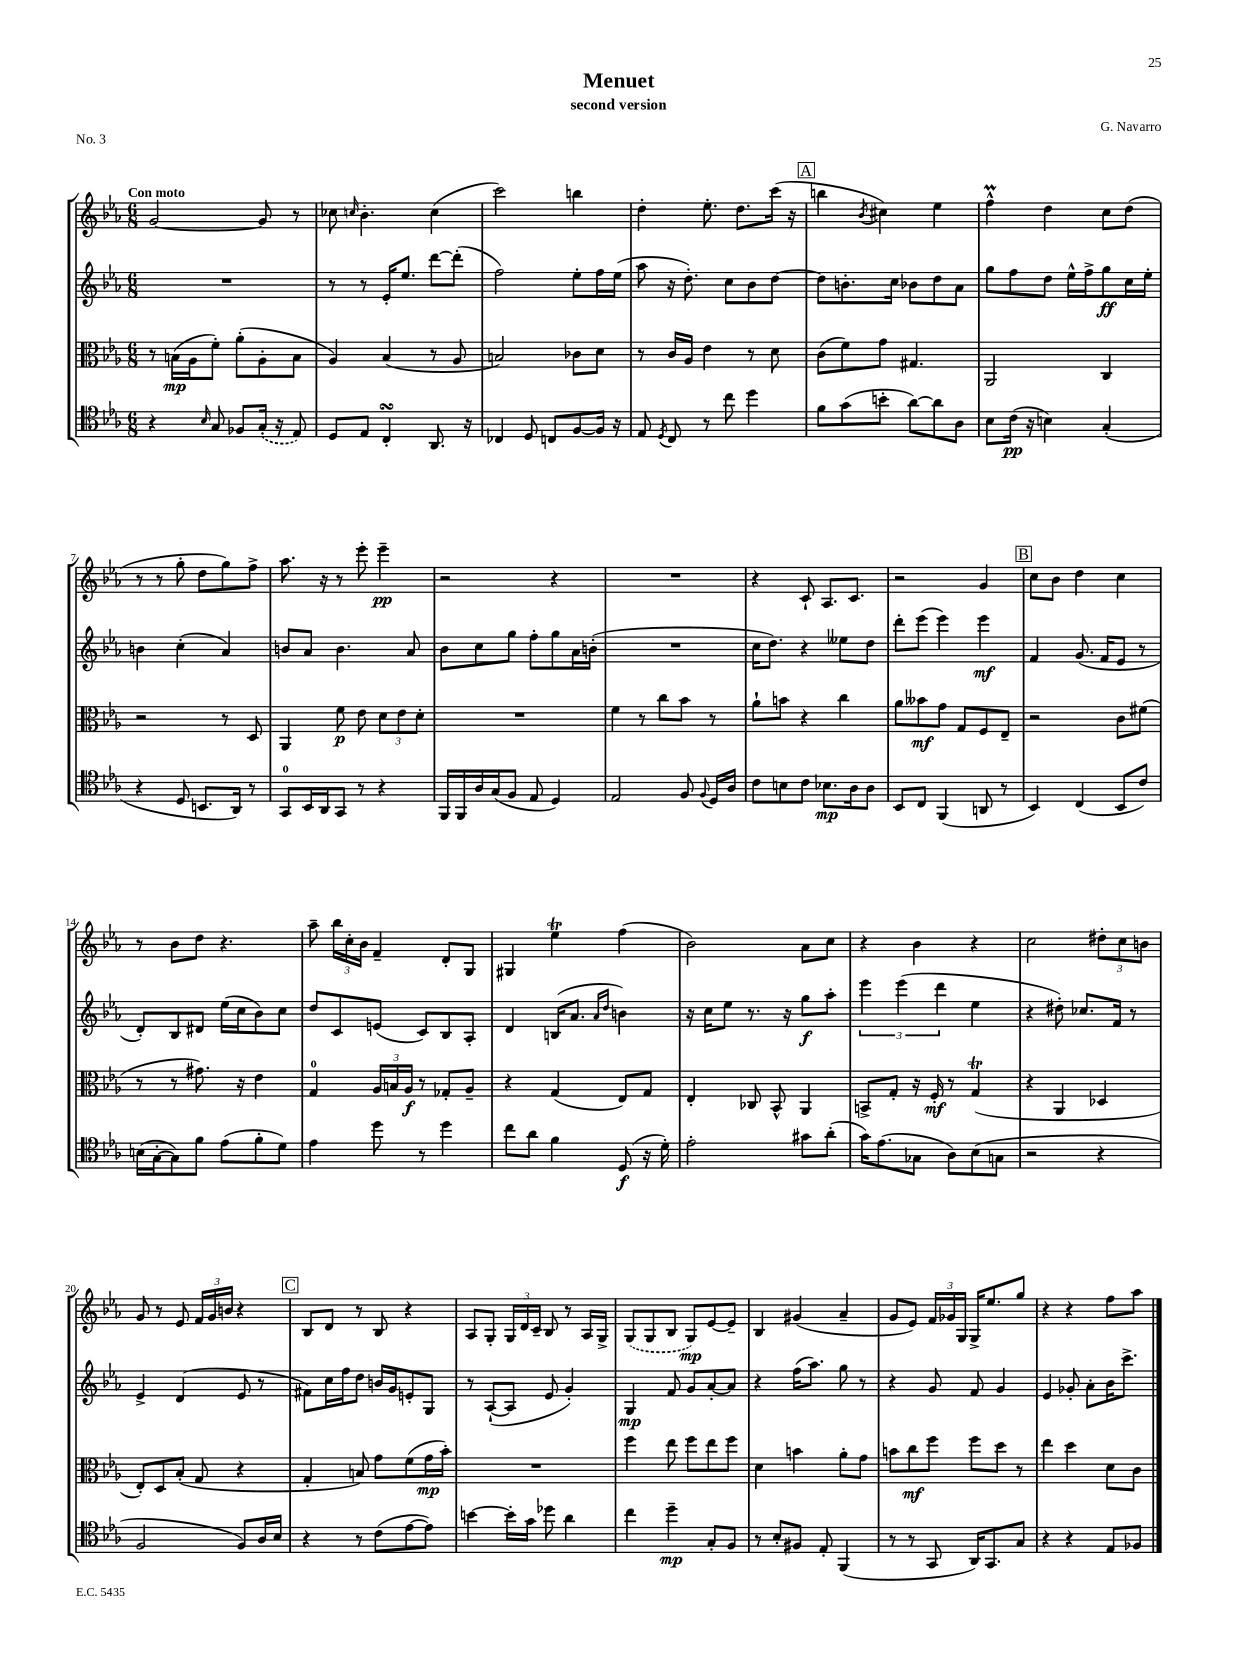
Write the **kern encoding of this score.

**kern	**dynam	**kern	**dynam	**kern	**dynam	**kern	**dynam
*part4	*part4	*part3	*part3	*part2	*part2	*part1	*part1
*staff4	*staff4	*staff3	*staff3	*staff2	*staff2	*staff1	*staff1
*clefC4	*	*clefC3	*	*clefG2	*	*clefG2	*
*k[b-e-a-]	*	*k[b-e-a-]	*	*k[b-e-a-]	*	*k[b-e-a-]	*
*M6/8	*	*M6/8	*	*M6/8	*	*M6/8	*
=1	=1	=1	=1	=1	=1	=1	=1
!	!	!	!	!	!	!LO:TX:a:B:t=Con moto	!
4r	.	8r	.	2.r	.	[2g/	.
.	.	(16Bn\LL	mp	.	.	.	.
.	.	16A-\J	.	.	.	.	.
16qqB-/	.	.	.	.	.	.	.
8G/	.	8f'\J)	.	.	.	.	.
8F-X/L	.	(8a-'\L	.	.	.	.	.
(16G'/Jk	.	8A-'\	.	.	.	8g/]	.
16r	.	.	.	.	.	.	.
8E-/)	.	8B\J	.	.	.	8r	.
=2	=2	=2	=2	=2	=2	=2	=2
8D/L	.	4A-/)	.	8r	.	8cc-X\	.
.	.	.	.	.	.	16qqccn/	.
8E-/J	.	.	.	8r	.	4.b-'\	.
4CsSSS'/	.	(4B-/	.	16e-'/KL	.	.	.
.	.	.	.	8.ee-/J	.	.	.
8.AA-/	.	8r	.	[8ddd\L	.	(4cc\	.
.	.	8A-/	.	(8ddd'\J]	.	.	.
16r	.	.	.	.	.	.	.
=3	=3	=3	=3	=3	=3	=3	=3
4C-X/	.	2Bn/)	.	2ff\)	.	2ccc\)	.
8D/	.	.	.	.	.	.	.
8Cn/L	.	.	.	.	.	.	.
[8F/	.	8c-X\L	.	8ee-'\L	.	4bbn\	.
16F/Jk]	.	8d\J	.	16ff\L	.	.	.
16r	.	.	.	(16ee-\JJ	.	.	.
=4	=4	=4	=4	=4	=4	=4	=4
8E-/	.	8r	.	8aa-\	.	4dd'\	.
8qD/	.	.	.	.	.	.	.
8C/	.	16c/LL	.	16r	.	.	.
.	.	16A-/JJ	.	8.dd'\)	.	.	.
8r	.	4e-\	.	.	.	8.ee-'\	.
8cc\	.	.	.	8cc\L	.	.	.
.	.	.	.	.	.	8.dd\L	.
4dd\	.	8r	.	8b-\	.	.	.
.	.	8d\	.	[8dd\J	.	(16ccc\Jk	.
.	.	.	.	.	.	16r	.
!!LO:REH:place=s1:t=A
=5	=5	=5	=5	=5	=5	=5	=5
8f\L	.	(8c\L	.	8dd\L]	.	4bbn\	.
(8g\	.	8f\)	.	8.bn'\	.	.	.
.	.	.	.	.	.	8qb-/	.
8bn'\J	.	8g\J	.	.	.	4cc#X\)	.
.	.	.	.	16cc\Jk	.	.	.
[8a-\L)	.	4.G#X/	.	8b-X\L	.	.	.
8a-\]	.	.	.	8dd\	.	4ee-\	.
8A-\J	.	.	.	8a-\J	.	.	.
=6	=6	=6	=6	=6	=6	=6	=6
8B-\L	.	2AA-/	.	8gg\L	.	4ffM^^\	.
(16c\Jk	pp	.	.	8ff\	.	.	.
16r	.	.	.	.	.	.	.
4Bn\)	.	.	.	8dd\J	.	4dd\	.
.	.	.	.	16ee-^^\LL	.	.	.
.	.	.	.	16ff^\J	.	.	.
(4G'/	.	4C/	.	8gg\	ff	8cc\L	.
.	.	.	.	16cc\L	.	(8dd\J	.
.	.	.	.	16ee-'\JJ	.	.	.
!!LO:LB:g=z
=7	=7	=7	=7	=7	=7	=7	=7
4r	.	2r	.	4bn\	.	8r	.
.	.	.	.	.	.	8r	.
8D/	.	.	.	(4cc'\	.	8gg'\	.
8.BBn/L	.	.	.	.	.	8dd\L	.
.	.	8r	.	4a-/)	.	8gg\)	.
16AA-/Jk)	.	.	.	.	.	.	.
8r	.	8D/	.	.	.	8ff^\J	.
=8	=8	=8	=8	=8	=8	=8	=8
8GG/L	.	4AA-/	.	8bn/L	.	8.aa-\	.
16BB-/L	.	.	.	8a-/J	.	.	.
16AA-/J	.	.	.	.	.	16r	.
8GG/J	.	8f\	p	4.b\	.	8r	.
8r	.	8e-\	.	.	.	8eee-'\	.
4r	.	12d\L	.	.	.	4eee-~\	pp
.	.	12e-\	.	.	.	.	.
.	.	.	.	8a-/	.	.	.
.	.	12d'\J	.	.	.	.	.
=9	=9	=9	=9	=9	=9	=9	=9
16FF/LL	.	2.r	.	8b-\L	.	2r	.
16FF/	.	.	.	.	.	.	.
16A-/	.	.	.	8cc\	.	.	.
(16G/J	.	.	.	.	.	.	.
8F/J	.	.	.	8gg\J	.	.	.
8E-/	.	.	.	8ff'\L	.	.	.
4D/)	.	.	.	8gg\	.	4r	.
.	.	.	.	16a-\L	.	.	.
.	.	.	.	(16bn'\JJ	.	.	.
=10	=10	=10	=10	=10	=10	=10	=10
2E-/	.	4f\	.	2.r	.	2.r	.
.	.	8r	.	.	.	.	.
.	.	8cc\L	.	.	.	.	.
8F/	.	8b-\J	.	.	.	.	.
8qqF/	.	.	.	.	.	.	.
16D/LL	.	8r	.	.	.	.	.
16A-/JJ	.	.	.	.	.	.	.
=11	=11	=11	=11	=11	=11	=11	=11
8c\L	.	8a-`\L	.	16cc\KL	.	4r	.
.	.	.	.	8.dd\J)	.	.	.
8Bn\	.	8bn\J	.	.	.	.	.
8c\J	.	4r	.	4r	.	8c`/	.
8.B-X\L	mp	.	.	.	.	8.A-/L	.
.	.	4cc\	.	8ee--X\L	.	.	.
16A-\k	.	.	.	.	.	8.c/J	.
8A-\J	.	.	.	8dd\J	.	.	.
=12	=12	=12	=12	=12	=12	=12	=12
8BB-/L	.	8a-\L	.	8ddd'\L	.	2r	.
8C/J	.	8b--X\	mf	(8eee-\J	.	.	.
(4FF/	.	8g\J	.	4eee-\)	.	.	.
.	.	8G/L	.	.	.	.	.
8AAn/	.	8F/	.	4eee-\	mf	4g/	.
8r	.	8E-~/J	.	.	.	.	.
!!LO:REH:place=s1:t=B
=13	=13	=13	=13	=13	=13	=13	=13
4BB-/)	.	2r	.	4f/	.	8cc\L	.
.	.	.	.	.	.	8b-\J	.
(4C/	.	.	.	(8.g/	.	4dd\	.
.	.	.	.	16f/KL	.	.	.
8BB-/L	.	8c\L	.	8e-/J	.	4cc\	.
8c/J)	.	(8f#X\J	.	8r	.	.	.
!!LO:LB:g=z
=14	=14	=14	=14	=14	=14	=14	=14
(16Bn\LL	.	8r	.	8d'/L)	.	8r	.
[16G'\J	.	.	.	.	.	.	.
8G\])	.	8r	.	8B-/	.	8b-\L	.
8f\J	.	8.g#X\)	.	8d#X/J	.	8dd\J	.
(8e-\L	.	.	.	(16ee-\LL	.	4.r	.
.	.	16r	.	16cc\J	.	.	.
8f'\	.	4e-\	.	8b-\)	.	.	.
8d\J)	.	.	.	8cc\J	.	.	.
=15	=15	=15	=15	=15	=15	=15	=15
4e-\	.	4G/	.	8dd/L	.	8aa-~\	.
.	.	.	.	8c/	.	24bb-\LL	.
.	.	.	.	.	.	24cc'\	.
.	.	.	.	.	.	24b-\JJ	.
8dd\	.	24A-/LL	.	(8en/J	.	4f~/	.
.	.	24Bn/	.	.	.	.	.
.	.	24A-/JJ	f	.	.	.	.
8r	.	8r	.	8c/L)	.	.	.
4dd\	.	8G-X'/L	.	8B-/	.	8d'/L	.
.	.	8A-~/J	.	8A-'/J	.	8G/J	.
=16	=16	=16	=16	=16	=16	=16	=16
8cc\L	.	4r	.	4d/	.	4G#X/	.
8a-\J	.	.	.	.	.	.	.
4f\	.	(4G/	.	(16Bn/KL	.	4ee-T\	.
.	.	.	.	8.a-/J	.	.	.
.	.	.	.	16qqa-/LL	.	.	.
.	.	.	.	16qqdd/JJ	.	.	.
(8D/	f	8E-/L)	.	4bn\)	.	(4ff\	.
16r	.	8G/J	.	.	.	.	.
16d'\)	.	.	.	.	.	.	.
=17	=17	=17	=17	=17	=17	=17	=17
2e-'\	.	4E-'/	.	16r	.	2b-\)	.
.	.	.	.	16cc\KL	.	.	.
.	.	.	.	8ee-\J	.	.	.
.	.	8C-X/	.	8.r	.	.	.
.	.	8BB-^^/	.	.	.	.	.
.	.	.	.	16r	.	.	.
8g#X\L	.	4AA-/	.	8gg\L	f	8a-\L	.
(8a-'\J	.	.	.	8aa-'\J	.	8cc\J	.
=18	=18	=18	=18	=18	=18	=18	=18
16g\KL)	.	8BBn^/L	.	6eee-\	.	4r	.
(8.e-\	.	.	.	.	.	.	.
.	.	8G'/J	.	.	.	.	.
.	.	.	.	(6eee-\	.	.	.
8G-X\J	.	16r	.	.	.	4b-\	.
.	.	16F'/	mf	.	.	.	.
.	.	.	.	6ddd\	.	.	.
8A-\L)	.	8r	.	.	.	.	.
(8B-\	.	(4Gt/	.	4ee-\	.	4r	.
8Gn\J	.	.	.	.	.	.	.
=19	=19	=19	=19	=19	=19	=19	=19
2r	.	4r	.	4r	.	2cc\	.
.	.	4AA-/	.	8dd#X'\)	.	.	.
.	.	.	.	8.cc-X/L	.	.	.
4r	.	4D-X/	.	.	.	12dd#X'\L	.
.	.	.	.	16f/Jk	.	.	.
.	.	.	.	.	.	12cc\	.
.	.	.	.	8r	.	.	.
.	.	.	.	.	.	12bn\J	.
!!LO:LB:g=z
=20	=20	=20	=20	=20	=20	=20	=20
2F/	.	8E-'/L)	.	4e-^/	.	8g/	.
.	.	8D/	.	.	.	8r	.
.	.	(8B-'/J	.	(4d/	.	8e-/	.
.	.	8G/	.	.	.	24f/LL	.
.	.	.	.	.	.	24g/	.
.	.	.	.	.	.	24bn/JJ	.
8F/L)	.	4r	.	8e-/	.	4r	.
16A-/L	.	.	.	8r	.	.	.
16B-/JJ	.	.	.	.	.	.	.
!!LO:REH:place=s1:t=C
=21	=21	=21	=21	=21	=21	=21	=21
4r	.	4G'/	.	8f#X\L)	.	8B-/L	.
.	.	.	.	16cc\L	.	8d/J	.
.	.	.	.	16ff\J	.	.	.
8r	.	8Bn/)	.	8dd\J	.	8r	.
(8c\L	.	8g\L	.	16bn/LL	.	8B-/	.
.	.	.	.	16g/J	.	.	.
[8e-\	.	(8f\	.	8en'/	.	4r	.
8e-\J])	.	16g\L	mp	8G/J	.	.	.
.	.	16b-'\JJ)	.	.	.	.	.
=22	=22	=22	=22	=22	=22	=22	=22
[4bn\	.	2.r	.	8r	.	8A-/L	.
.	.	.	.	([8A-`/L	.	8G'/J	.
16b'\LL]	.	.	.	8A-/J]	.	24G/LL	.
.	.	.	.	.	.	24d/	.
16g\JJ	.	.	.	.	.	.	.
.	.	.	.	.	.	24c~/JJ	.
8dd-X\	.	.	.	8e-/	.	8B-/	.
4a-\	.	.	.	4g'/)	.	8r	.
.	.	.	.	.	.	16A-/LL	.
.	.	.	.	.	.	16G^/JJ	.
=23	=23	=23	=23	=23	=23	=23	=23
4cc\	.	4ff\	.	4G/	mp	(8G/L	.
.	.	.	.	.	.	8G/	.
4dd~\	mp	8ee-\	.	8f/	.	8B-/J	.
.	.	8ff\L	.	8g/L	.	8G/L)	mp
8G'/L	.	8ee-\	.	[8a-'/	.	[8e-/	.
8F/J	.	8ff\J	.	8a-/J]	.	8e-~/J]	.
=24	=24	=24	=24	=24	=24	=24	=24
8r	.	4d\	.	4r	.	4B-/	.
8B-'/L	.	.	.	.	.	.	.
8F#X/J	.	4bn\	.	(16ff\KL	.	(4g#X/	.
.	.	.	.	8.aa-\J)	.	.	.
8E-'/	.	.	.	.	.	.	.
(4FF/	.	8a-'\L	.	8gg\	.	4a-~/	.
.	.	8g\J	.	8r	.	.	.
=25	=25	=25	=25	=25	=25	=25	=25
8r	.	8bn\L	.	4r	.	8g/L	.
8r	.	8cc\	mf	.	.	8e-/J)	.
8GG/	.	8ff\J	.	8g/	.	24f/LL	.
.	.	.	.	.	.	24g-X/	.
.	.	.	.	.	.	24G/JJ	.
16AA-/KL)	.	8ff\L	.	8f/	.	16G^/KL	.
8.GG/	.	.	.	.	.	8.ee-/	.
.	.	8dd\J	.	4g/	.	.	.
8G/J	.	8r	.	.	.	8gg/J	.
=26	=26	=26	=26	=26	=26	=26	=26
4r	.	4ee-\	.	4e-/	.	4r	.
4r	.	4dd\	.	8g-X'/	.	4r	.
.	.	.	.	8a-'\L	.	.	.
8E-/L	.	8d\L	.	16b-\K	.	8ff\L	.
.	.	.	.	8.ccc^\J	.	.	.
8F-X/J	.	8c\J	.	.	.	8aa-\J	.
==	==	==	==	==	==	==	==
*-	*-	*-	*-	*-	*-	*-	*-
